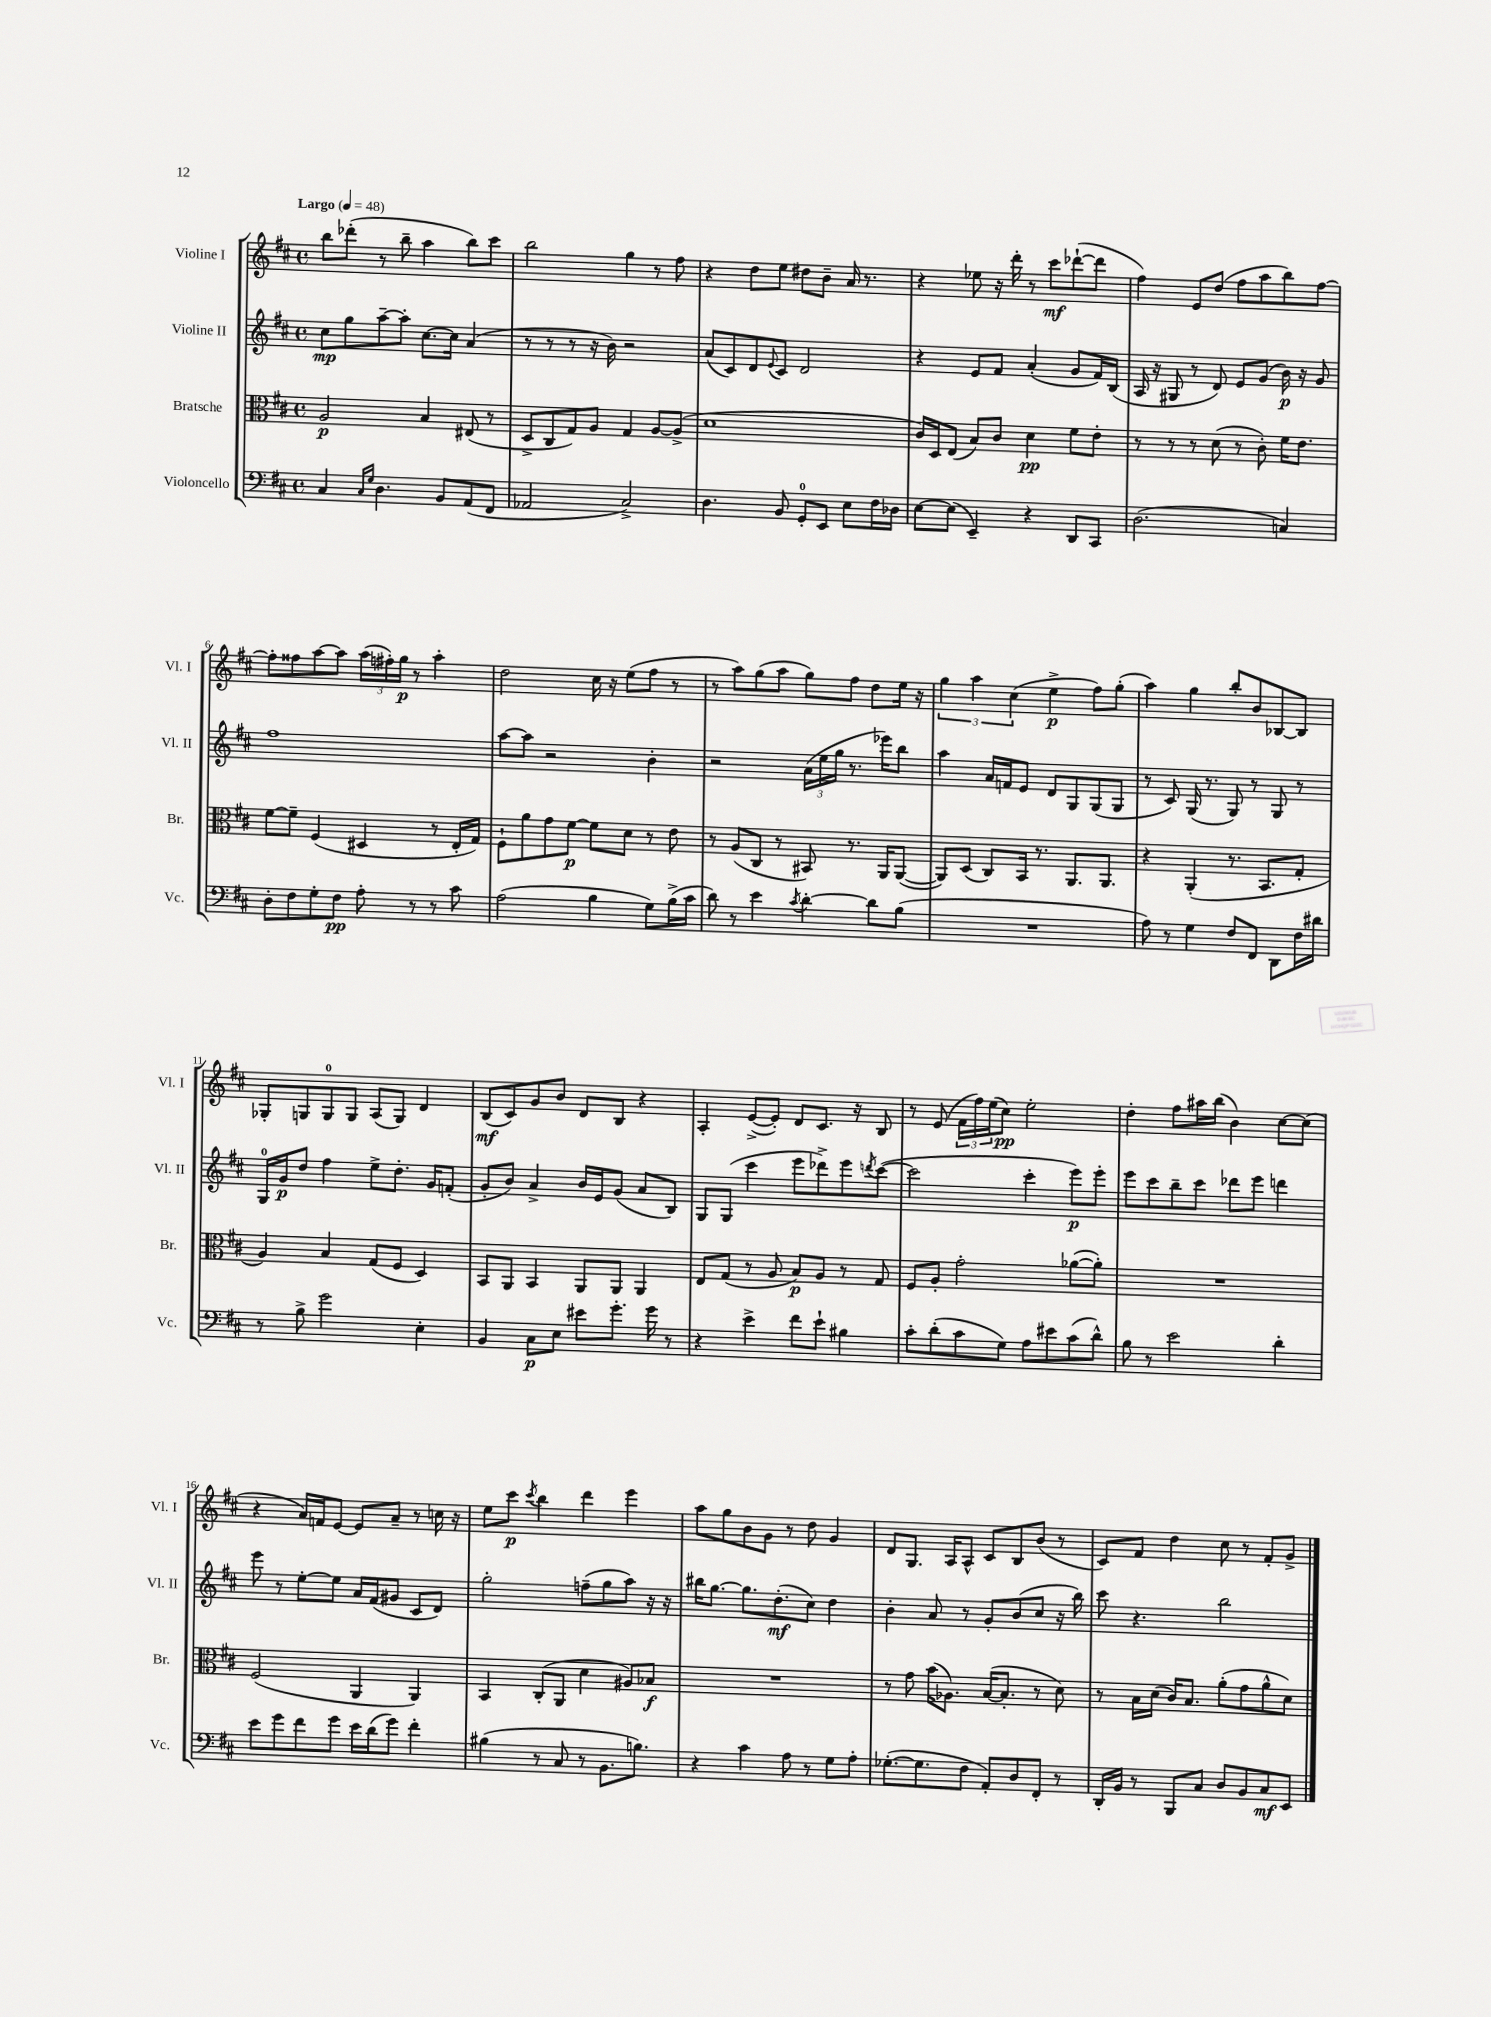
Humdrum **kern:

**kern	**kern	**kern	**kern
*staff4	*staff3	*staff2	*staff1
*clefF4	*clefC3	*clefG2	*clefG2
*k[f#c#]	*k[f#c#]	*k[f#c#]	*k[f#c#]
*M4/4	*M4/4	*M4/4	*M4/4
*met(c)	*met(c)	*met(c)	*met(c)
*MM48	*MM48	*MM48	*MM48
4C#/	2A/	8cc#\L	8bb\L
.	.	8gg\	(8ddd-'\J
16qqC#/LL	.	.	.
16qqG/JJ	.	.	.
4.D\	.	[8aa~\	8r
.	.	8aa'\]J	8bb~\
.	4B/	[8.cc#\L	4aa\
8BB/L	.	.	.
.	.	16cc#\]Jk	.
(8AA/	(8E#/	(4a/	8bb\L)
8FF#/J	8r	.	8ccc#\J
=	=	=	=
2AA-/	8D^/L	8r	2bb\
.	8C#/	8r	.
.	8G/)	8r	.
.	8A/J	16r	.
.	.	16b\)	.
2C#^/)	4G/	2r	4gg\
.	[8A/L	.	8r
.	(8A^/]J	.	8ff#\
=	=	=	=
4.D\	1d	(8a/L	4r
.	.	8c#/)	.
.	.	8d/	8dd\L
.	.	8qqe/	.
8BB/	.	8c#/J	8ee\J
8GG'/L	.	2d/	8dd#\L
8EE/J	.	.	8b~\J
8E\L	.	.	16a/
.	.	.	8.r
16F#\L	.	.	.
16D-\JJ	.	.	.
=	=	=	=
[8E\L	16c#/LL)	4r	4r
.	16D/J	.	.
(8E\]J	(8E/J	.	.
4EE~/)	8B/L)	8e/L	8ee-\
.	8c#/J	8f#/J	16r
.	.	.	16ddd'\
4r	4d\	(4a'/	8r
.	.	.	8ccc#\L
8DD/L	8f#\L	8g/L	([8ddd-`\
8CC#/J	8e'\J	16f#/L)	8ddd-\]J
.	.	(16B/JJ	.
=	=	=	=
(2.D\	8r	16A/	4ff#\)
.	.	16r	.
.	8r	8G#/	.
.	8r	8r	8e/L
.	(8d\	8d/)	(8dd/J
.	8r	8e/L	8ff#\L
.	8c#'\)	(8g/J	8aa\
4C/)	16f#\LK	16b\)	8bb\)
.	8.e\J	16r	.
.	.	8g/	[8ff#\J
=	=	=	=
8D'\L	[8f#\L	1ff#	8ff#'\]L
8F#\	8f#~\]J	.	8ff##\
8G'\	(4F#/	.	[8aa\
8F#\J	.	.	8aa\]J
8A'\	4D#/	.	(24aa\LL
.	.	.	24ff#'\)
.	.	.	24gg\JJ
8r	.	.	8r
8r	8r	.	4aa'\
8c#\	16E'/LL	.	.
.	16G/JJ)	.	.
=	=	=	=
(2A\	8F#`\L	[8aa\L	2dd\
.	8a\	8aa\]J	.
.	8g\	2r	.
.	[8f#\J	.	.
4B\	8f#\]L	.	16cc#\
.	.	.	16r
.	8d\J	.	(8ee\L
8G\L)	8r	4b'\	8ff#\J
(16B^\L	8e\	.	8r
16c#\JJ	.	.	.
=	=	=	=
8d\)	8r	2r	8r
8r	(8A/L	.	8aa\L)
4e\	8C#/J	.	(8gg\
.	8r	.	8aa\J
8qc#/	.	.	.
[4d'\	8BB#/)	(24a\LL	8gg\L)
.	.	24ee\	.
.	.	24gg\JJ	.
.	8.r	8.r	8ff#\J
8d\]L	.	.	8dd\L
.	16AA/LK	16eee-\LK)	.
(8B\J	([8AA/J	8bb\J	16ee\Jk
.	.	.	16r
=	=	=	=
1r	8AA/]L)	4aa\	6gg\
.	(8D/J	.	.
.	.	.	6aa\
.	8C#/L)	16a/LL	.
.	.	16f/J	.
.	.	.	(6cc#\
.	16BB/Jk	8e/J	.
.	8.r	.	.
.	.	8d/L	4ee^\
.	8.AA/L	8G/	.
.	.	(8G/	8ff#\L)
.	8.AA/J	.	.
.	.	8G/J	(8gg'\J
=	=	=	=
8A\)	4r	8r	4aa\)
8r	.	8c#/)	.
4G\	(4AA'/	(16G/	4gg\
.	.	8.r	.
8F#/L	8.r	8G/)	8bb'/L
8FF#/J	.	8r	8b/
.	8.BB/L	.	.
8DD\L	.	8G/	[8B-/
16F#\L	8G'/J	8r	8B-/]J
16d#\JJ	.	.	.
=	=	=	=
8r	4A/)	16G/LL	8G-'/L
.	.	16g/J	.
8B^\	.	8dd/J	8G/
2g\	4B/	4ff#\	8G/
.	.	.	8G/J
.	(8G/L	8ee^\L	(8A/L
.	8F#/J	8.dd'\J	8G/J)
4E'\	4D/)	.	4d/
.	.	16g/LK	.
.	.	(8f'/J	.
=	=	=	=
4BB/	8BB/L	8g'/L	(8B/L
.	8AA/J	8b/J)	8c#/)
8C#\L	4BB/	4a^/	8g/
8E\J	.	.	8b/J
8e#\L	8AA/L	16b/LL	8d/L
.	.	16e/J	.
8.g'\J	8AA/J	(8g/J	8B/J
.	4AA/	8a/L	4r
16g\	.	.	.
8r	.	8B/J)	.
=	=	=	=
4r	8E/L	8G/L	4A'/
.	(8G/J	(8G/J	.
4e^\	8r	4ccc#\	([8e^/L
.	8A/	.	8e'/]J)
8f#\L	8B/L)	8eee\L	8d/L
8e`\J	8A/J	8ddd-^\)	8.c#/J
4B#\	8r	8eee\	.
.	.	.	16r
.	.	8qddd/	.
.	8G/	([8ccc#\J	8B/
=	=	=	=
8c#'\L	8F#/L	2ccc#\]	8r
(8d'\	8A'/J	.	(8e/
8c#\	2g'\	.	24f#\LL
.	.	.	24ff#\)
.	.	.	(24ee\J
8G\J)	.	.	8cc#\J)
8A\L	.	4ccc#'\	2ee'\
8e#\	.	.	.
(8c#\	([8a-\L	8eee\L)	.
8d^^\J)	8a-'\]J)	8eee'\J	.
=	=	=	=
8B\	1r	8eee\L	4dd'\
8r	.	8ccc#\	.
2e\	.	8bb~\	8ff#\L
.	.	8ccc#\J	16aa#\L
.	.	.	(16bb\JJ
.	.	8ddd-\L	4b\)
.	.	8eee\J	.
4d'\	.	4ddd\	[8cc#\L
.	.	.	(8cc#\]J
=	=	=	=
8e\L	(2F#/	8eee\	4r
8g\	.	8r	.
8f#\	.	[8ee'\L	16a/LL)
.	.	.	16f/J
8g\J	.	8ee\]J	[8e/J
16e\LL	4AA/	16a/LL	8e/]L
(16d\J	.	(16f#/J	.
8g\J)	.	8g#/J	8a~/J
4f#'\	4AA/)	8c#/L	8r
.	.	8d/J)	16cc\
.	.	.	16r
=	=	=	=
(4B#\	4BB/	2gg'\	8ee\L
.	.	.	8ccc#\J
.	.	.	8qccc#/
8r	(8C#'/L	.	4bb\
8C#/	8AA/J	.	.
8r	4d\	(8ff~\L	4ddd\
8.BB\L	.	8gg\	.
.	8A#/L)	8aa\J)	4eee\
8.B\J)	.	.	.
.	8B-/J	16r	.
.	.	16r	.
=	=	=	=
4r	1r	16bb#\LK	8aa\L
.	.	[8.gg\J	.
.	.	.	8gg\
4c#\	.	8.gg\]L	8b\
.	.	.	8g\J
.	.	(8.dd'\	.
8A\	.	.	8r
8r	.	8cc#\J)	8dd\
8G\L	.	4dd\	4g/
8A'\J	.	.	.
=	=	=	=
([8.G-'\L	8r	4b'\	8d/L
.	8g\	.	8.G/J
8.G-\]	.	.	.
.	(16b\LK	8a/	.
.	8.A-\J)	.	16A/LK
8F#\J	.	8r	8A^^/J
8AA'/L)	([16B/LK	8g'/L	8c#/L
.	8.B'/]J	.	.
8D/	.	(8b/	8B/
8FF#'/J	8r	8cc#/J	(8b/J
8r	8d\)	16r	8r
.	.	16bb\)	.
=	=	=	=
16DD'/LL	8r	8ccc#\	8c#/L)
16BB/JJ	.	.	.
8r	16B\LL	4.r	8f#/J
.	(16d\JJ	.	.
8BBB/L	16c#/LK)	.	4dd\
.	8.B/J	.	.
8C#/J	.	.	.
8D/L	(8a'\L	2bb\	8cc#\
8BB/	8g\	.	8r
8C#/	8a^^\	.	8f#'/L
8EE/J	8d\J)	.	8g^/J
==	==	==	==
*-	*-	*-	*-
